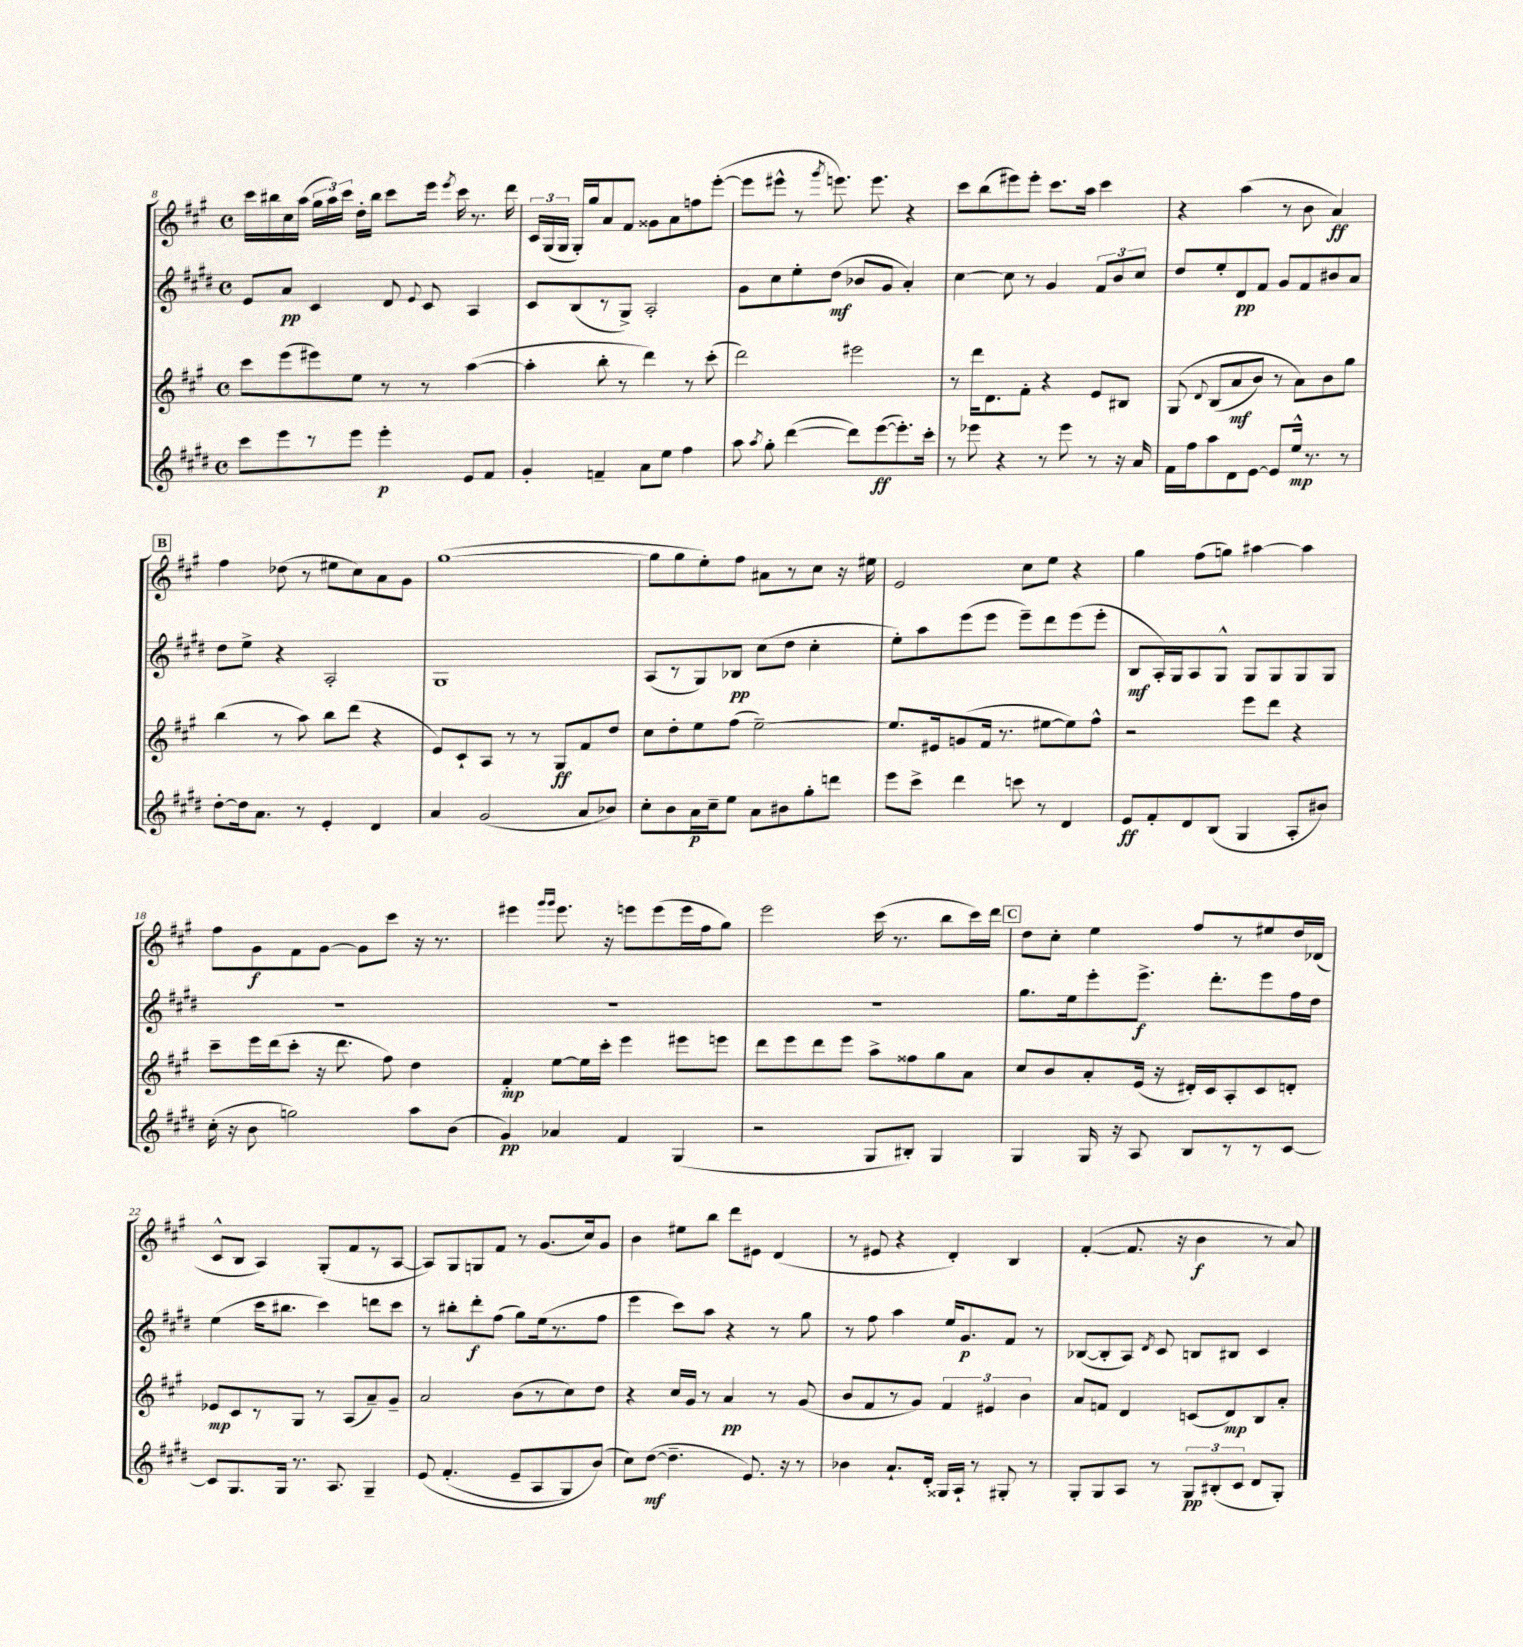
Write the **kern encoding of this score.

**kern	**dynam	**kern	**dynam	**kern	**dynam	**kern	**dynam
*part4	*part4	*part3	*part3	*part2	*part2	*part1	*part1
*staff4	*staff4	*staff3	*staff3	*staff2	*staff2	*staff1	*staff1
*clefG2	*	*clefG2	*	*clefG2	*	*clefG2	*
*k[f#c#g#d#]	*	*k[f#c#g#]	*	*k[f#c#g#d#]	*	*k[f#c#g#]	*
*M4/4	*	*M4/4	*	*M4/4	*	*M4/4	*
*met(c)	*	*met(c)	*	*met(c)	*	*met(c)	*
=8	=8	=8	=8	=8	=8	=8	=8
8ccc#\L	.	8ccc#\L	.	8e/L	.	16ccc#\LL	.
.	.	.	.	.	.	16bb#X\	.
8eee\	.	(8eee\	.	8a/J	pp	16cc#\	.
.	.	.	.	.	.	(16aa\JJ	.
8r	.	8eee#X\)	.	4c#/	.	24gg#\LL	.
.	.	.	.	.	.	24aa\)	.
.	.	.	.	.	.	24ccc#\JJ	.
8eee\J	.	8ee\J	.	.	.	16dd'\LL	.
.	.	.	.	.	.	16bb#\JJ	.
4eee'\	p	8r	.	8d#/	.	8ccc#\L	.
.	.	.	.	8qqe/	.	.	.
.	.	8r	.	8c#/	.	16eee\Jk	.
.	.	.	.	.	.	8qeee/	.
.	.	.	.	.	.	16ccc#\	.
8e/L	.	([4aa\	.	4A/	.	8.r	.
8f#/J	.	.	.	.	.	.	.
.	.	.	.	.	.	16ddd\	.
=9	=9	=9	=9	=9	=9	=9	=9
4g#'/	.	4aa'\]	.	8c#/L	.	24c#/LL	.
.	.	.	.	.	.	(24G#/	.
.	.	.	.	.	.	24G#/JJ	.
.	.	.	.	(8B/	.	16G#'/LL)	.
.	.	.	.	.	.	16gg#/J	.
4fn~/	.	8bb'\	.	8r	.	8a/	.
.	.	8r	.	8G#^/J)	.	8f#/J	.
8a\L	.	4ddd\)	.	2A'/	.	8g##X\L	.
8ee\J	.	.	.	.	.	8a\	.
4ff#\	.	8r	.	.	.	8ffn\	.
.	.	(8ccc#'\	.	.	.	([8eee'\J	.
=10	=10	=10	=10	=10	=10	=10	=10
8aa\	.	2ddd\)	.	8g#\L	.	8eee\L]	.
8qaa/	.	.	.	.	.	.	.
8gg#'\	.	.	.	8cc#\	.	8eee#X^^\J	.
([4ddd#\	.	.	.	8ee'\	.	8r	.
.	.	.	.	.	.	8qggg#/	.
.	.	.	.	(8dd#\J	mf	8.eeen\)	.
8ddd#\L])	.	2eee#X\	.	8b-X/L	.	.	.
.	.	.	.	.	.	8.eee\	.
([8eee\	ff	.	.	8g#/J	.	.	.
8.eee'\])	.	.	.	4a'/)	.	4r	.
16ccc#'\Jk	.	.	.	.	.	.	.
=11	=11	=11	=11	=11	=11	=11	=11
8r	.	8r	.	[4cc#\	.	8ccc#\L	.
8eee-X\	.	16ddd\KL	.	.	.	(8bb\	.
.	.	8.d\	.	.	.	.	.
4r	.	.	.	8cc#\]	.	8eee#X\)	.
.	.	8f#'\J	.	8r	.	8eee#'\J	.
8r	.	4r	.	4g#/	.	8.ccc#\L	.
8eee-\	.	.	.	.	.	.	.
.	.	.	.	.	.	16aa\Jk	.
8r	.	8e/L	.	12f#/L	.	4ccc#\	.
.	.	.	.	12b/	.	.	.
16r	.	8B#X/J	.	.	.	.	.
.	.	.	.	12cc#/J	.	.	.
16a/	.	.	.	.	.	.	.
=12	=12	=12	=12	=12	=12	=12	=12
16f#\LL	.	(8G#/	.	8dd#/L	.	4r	.
16ff#\J	.	.	.	.	.	.	.
.	.	8qqd/	.	.	.	.	.
8aa\	.	(8B/L	.	8ee'/	.	.	.
8d#\	.	8a/	mf	8d#/	pp	(4aa\	.
[8e\J	.	8b/J)	.	8f#/J	.	.	.
8e/L]	.	8r	.	8g#/L	.	8r	.
16ee^^/Jk	mp	8a\L)	.	8f#/	.	8b\	.
8.r	.	.	.	.	.	.	.
.	.	8b\	.	8b#X/	.	4a/)	ff
8r	.	8gg#\J	.	8a/J	.	.	.
!!LO:LB:g=z
!!LO:REH:place=s1:t=B
=13	=13	=13	=13	=13	=13	=13	=13
[8dd#'\L	.	(4bb\	.	8dd#\L	.	4ff#\	.
16dd#\k]	.	.	.	8ee^\J	.	.	.
8.a\J	.	.	.	.	.	.	.
.	.	8r	.	4r	.	(8dd-X\	.
8r	.	8aa\)	.	.	.	8r	.
4e'/	.	8bb\L	.	2A'/	.	8ee#X\L	.
.	.	(8ddd\J	.	.	.	8cc#\)	.
4d#/	.	4r	.	.	.	8a\	.
.	.	.	.	.	.	8g#\J	.
=14	=14	=14	=14	=14	=14	=14	=14
4a/	.	8e/L)	.	1G#	.	([1gg#	.
.	.	8c#`/	.	.	.	.	.
(2g#/	.	8A/J	.	.	.	.	.
.	.	8r	.	.	.	.	.
.	.	8r	.	.	.	.	.
.	.	8G#/L	ff	.	.	.	.
8a/L	.	8f#/	.	.	.	.	.
8b-X/J)	.	8dd/J	.	.	.	.	.
=15	=15	=15	=15	=15	=15	=15	=15
8cc#'\L	.	8cc#\L	.	(8A/L	.	8gg#\L]	.
8b\	.	8dd'\	.	8r	.	8gg#\	.
16a\L	p	8ee\	.	8G#/)	.	8ee'\)	.
16cc#~\J	.	.	.	.	.	.	.
8ee\J	.	(8ff#\J	.	8B-X/J	pp	8ff#\J	.
8a\L	.	[2ee~\)	.	(8cc#\L	.	8a#X\L	.
8b#X\	.	.	.	8dd#\J	.	8r	.
8gg#'\	.	.	.	4cc#'\	.	8cc#\J	.
8dddn\J	.	.	.	.	.	16r	.
.	.	.	.	.	.	16ee#X\	.
=16	=16	=16	=16	=16	=16	=16	=16
8eee\L	.	8.ee/L]	.	8ee'\L)	.	2e/	.
8ccc#^\J	.	.	.	8aa\	.	.	.
.	.	16e#X/k	.	.	.	.	.
4ddd#\	.	(8gn/	.	(8eee\	.	.	.
.	.	16f#/Jk	.	8eee\J	.	.	.
.	.	8.r	.	.	.	.	.
8cccn\	.	.	.	8eee~\L)	.	8cc#\L	.
8r	.	[8ee#X\L	.	8ddd#\	.	8ee\J	.
4d#/	.	8ee#\])	.	(8eee\	.	4r	.
.	.	8ff#^^\J	.	8eee'\J	.	.	.
=17	=17	=17	=17	=17	=17	=17	=17
8e/L	ff	2r	.	8B/L	mf	4gg#\	.
8f#'/	.	.	.	16A'/L)	.	.	.
.	.	.	.	16G#/J	.	.	.
8d#/	.	.	.	8A/	.	(8ff#\L	.
(8B/J	.	.	.	8G#^^/J	.	8ggn\J)	.
4G#/	.	8eee\L	.	8G#/L	.	[4aa#X\	.
.	.	8ddd\J	.	8G#/	.	.	.
8A'/L	.	4r	.	8G#/	.	4aa#\]	.
8b#X/J)	.	.	.	8G#/J	.	.	.
!!LO:LB:g=z
=18	=18	=18	=18	=18	=18	=18	=18
(16cc#'\	.	8ccc#~\L	.	1r	.	8ff#\L	.
16r	.	.	.	.	.	.	.
8b\	.	16eee\L	.	.	.	8g#\	f
.	.	(16ddd\J	.	.	.	.	.
2ggn\)	.	8ccc#'\J	.	.	.	8f#\	.
.	.	16r	.	.	.	[8g#\J	.
.	.	8.ddd\	.	.	.	.	.
.	.	.	.	.	.	8g#\L]	.
.	.	8ff#\)	.	.	.	8ccc#\J	.
8aa\L	.	4dd\	.	.	.	16r	.
.	.	.	.	.	.	8.r	.
(8b\J	.	.	.	.	.	.	.
=19	=19	=19	=19	=19	=19	=19	=19
4g#/)	pp	4f#'/	mp	1r	.	4eee#X\	.
.	.	.	.	.	.	16qqggg#/LL	.
.	.	.	.	.	.	16qqggg#/JJ	.
4a-X/	.	[8ee\L	.	.	.	8.eee#\	.
.	.	16ee\L]	.	.	.	.	.
.	.	16ccc#'\JJ	.	.	.	16r	.
4f#/	.	4eee\	.	.	.	8eeen\L	.
.	.	.	.	.	.	(8eee\	.
(4G#/	.	8eee#X\L	.	.	.	16eee\L	.
.	.	.	.	.	.	16ff#\J	.
.	.	8eeen\J	.	.	.	8gg#\J)	.
=20	=20	=20	=20	=20	=20	=20	=20
2r	.	8ddd\L	.	1r	.	2eee\	.
.	.	8eee\	.	.	.	.	.
.	.	8ddd\	.	.	.	.	.
.	.	8eee\J	.	.	.	.	.
8G#/L	.	8aa^\L	.	.	.	(16ccc#\	.
.	.	.	.	.	.	8.r	.
8B#X'/J)	.	8ff##X\	.	.	.	.	.
4G#/	.	8gg#\	.	.	.	8bb\L	.
.	.	8a\J	.	.	.	16ccc#\L)	.
.	.	.	.	.	.	16ddd\JJ	.
!!LO:REH:place=s1:t=C
=21	=21	=21	=21	=21	=21	=21	=21
4G#/	.	8cc#/L	.	8.gg#\L	.	8dd\L	.
.	.	8b/	.	.	.	8cc#'\J	.
.	.	.	.	16ee\k	.	.	.
16G#/	.	8a'/	.	8eee'\	.	4ee\	.
16r	.	.	.	.	.	.	.
8A/	.	(16e/Jk	.	8.eee^\J	f	.	.
.	.	16r	.	.	.	.	.
8B/L	.	16d#X'/LL)	.	.	.	8ff#/L	.
.	.	16c#/J	.	8.ddd#'\L	.	.	.
8r	.	8A'/	.	.	.	8r	.
8r	.	8c#/	.	8eee\	.	8ee#X/	.
[8c#/J	.	8dn'/J	.	16ff#\L	.	16dd/L	.
.	.	.	.	16dd#\JJ	.	(16d-X/JJ	.
!!LO:LB:g=z
=22	=22	=22	=22	=22	=22	=22	=22
8c#/L]	.	8e-X/L	mp	(4ee\	.	8c#^^/L	.
8.G#/	.	8c#/	.	.	.	8B/J	.
.	.	8r	.	16ccc#\KL	.	4A/)	.
16G#/Jk	.	.	.	8.bb#X\J	.	.	.
8.r	.	8G#/J	.	.	.	.	.
.	.	8r	.	4ccc#\)	.	(8G#'/L	.
8.A/	.	.	.	.	.	.	.
.	.	(8A/L	.	.	.	8f#/	.
4G#~/	.	8a~/)	.	8dddn\L	.	8r	.
.	.	8g#~/J	.	8ccc#\J	.	[8A/J	.
=23	=23	=23	=23	=23	=23	=23	=23
(8e/	.	2a/	.	8r	.	8A/L])	.
(4.f#'/	.	.	.	8bb#X'\L	.	8G#/	.
.	.	.	.	8ddd#'\	f	8Gn/	.
.	.	.	.	(8ff#\J	.	8f#/J	.
8e~/L	.	(8b\L	.	8gg#\L)	.	8r	.
8A/	.	8r	.	(16ee\k	.	(8.g#/L	.
.	.	.	.	8.r	.	.	.
8G#/)	.	8cc#\)	.	.	.	.	.
.	.	.	.	.	.	16cc#/k)	.
(8b/J)	.	8dd\J	.	8ff#\J	.	8g#/J	.
=24	=24	=24	=24	=24	=24	=24	=24
8cc#\L)	.	4r	.	4eee\	.	4b\	.
([8dd#\J	mf	.	.	.	.	.	.
4.dd#~\]	.	16cc#/LL	.	8ccc#\L)	.	8ee#X\L	.
.	.	16g#/JJ	.	.	.	.	.
.	.	8r	.	8aa\J	.	8bb\J	.
.	.	4a/	pp	4r	.	8ddd\L	.
8.e/)	.	.	.	.	.	8e#X\J	.
.	.	8r	.	8r	.	(4d/	.
16r	.	.	.	.	.	.	.
8r	.	(8g#/	.	8gg#\	.	.	.
=25	=25	=25	=25	=25	=25	=25	=25
4b-X\	.	8b/L	.	8r	.	8r	.
.	.	8f#/	.	8ff#\	.	8e#X/	.
8.a`/L	.	8r	.	4aa\	.	4r	.
.	.	8g#/J)	.	.	.	.	.
16d#'/Jk	.	.	.	.	.	.	.
16G##X/LL	.	6f#/	.	16ee/KL	.	4d'/)	.
16A`/JJ	.	.	.	8.g#/	p	.	.
8r	.	.	.	.	.	.	.
.	.	6e#X/	.	.	.	.	.
8G#X'/	.	.	.	8f#/J	.	4B/	.
.	.	6b\	.	.	.	.	.
8r	.	.	.	8r	.	.	.
=26	=26	=26	=26	=26	=26	=26	=26
8G#'/L	.	8a/L	.	([8B-X/L	.	([4f#'/	.
8G#/	.	8fn/J	.	8B-'/]	.	.	.
8A/J	.	4d/	.	8A/J)	.	8.f#/]	.
.	.	.	.	8qd#/	.	.	.
8r	.	.	.	8c#/	.	.	.
.	.	.	.	.	.	16r	.
12G#/L	pp	(8cn/L	.	8Bn/L	.	4b\	f
(12B#X'/	.	.	.	.	.	.	.
.	.	8d/)	mp	8B#X/J	.	.	.
12c#/J	.	.	.	.	.	.	.
8d#/L	.	8B/	.	4c#/	.	8r	.
8G#'/J)	.	8a'/J	.	.	.	8a/)	.
==	==	==	==	==	==	==	==
*-	*-	*-	*-	*-	*-	*-	*-
